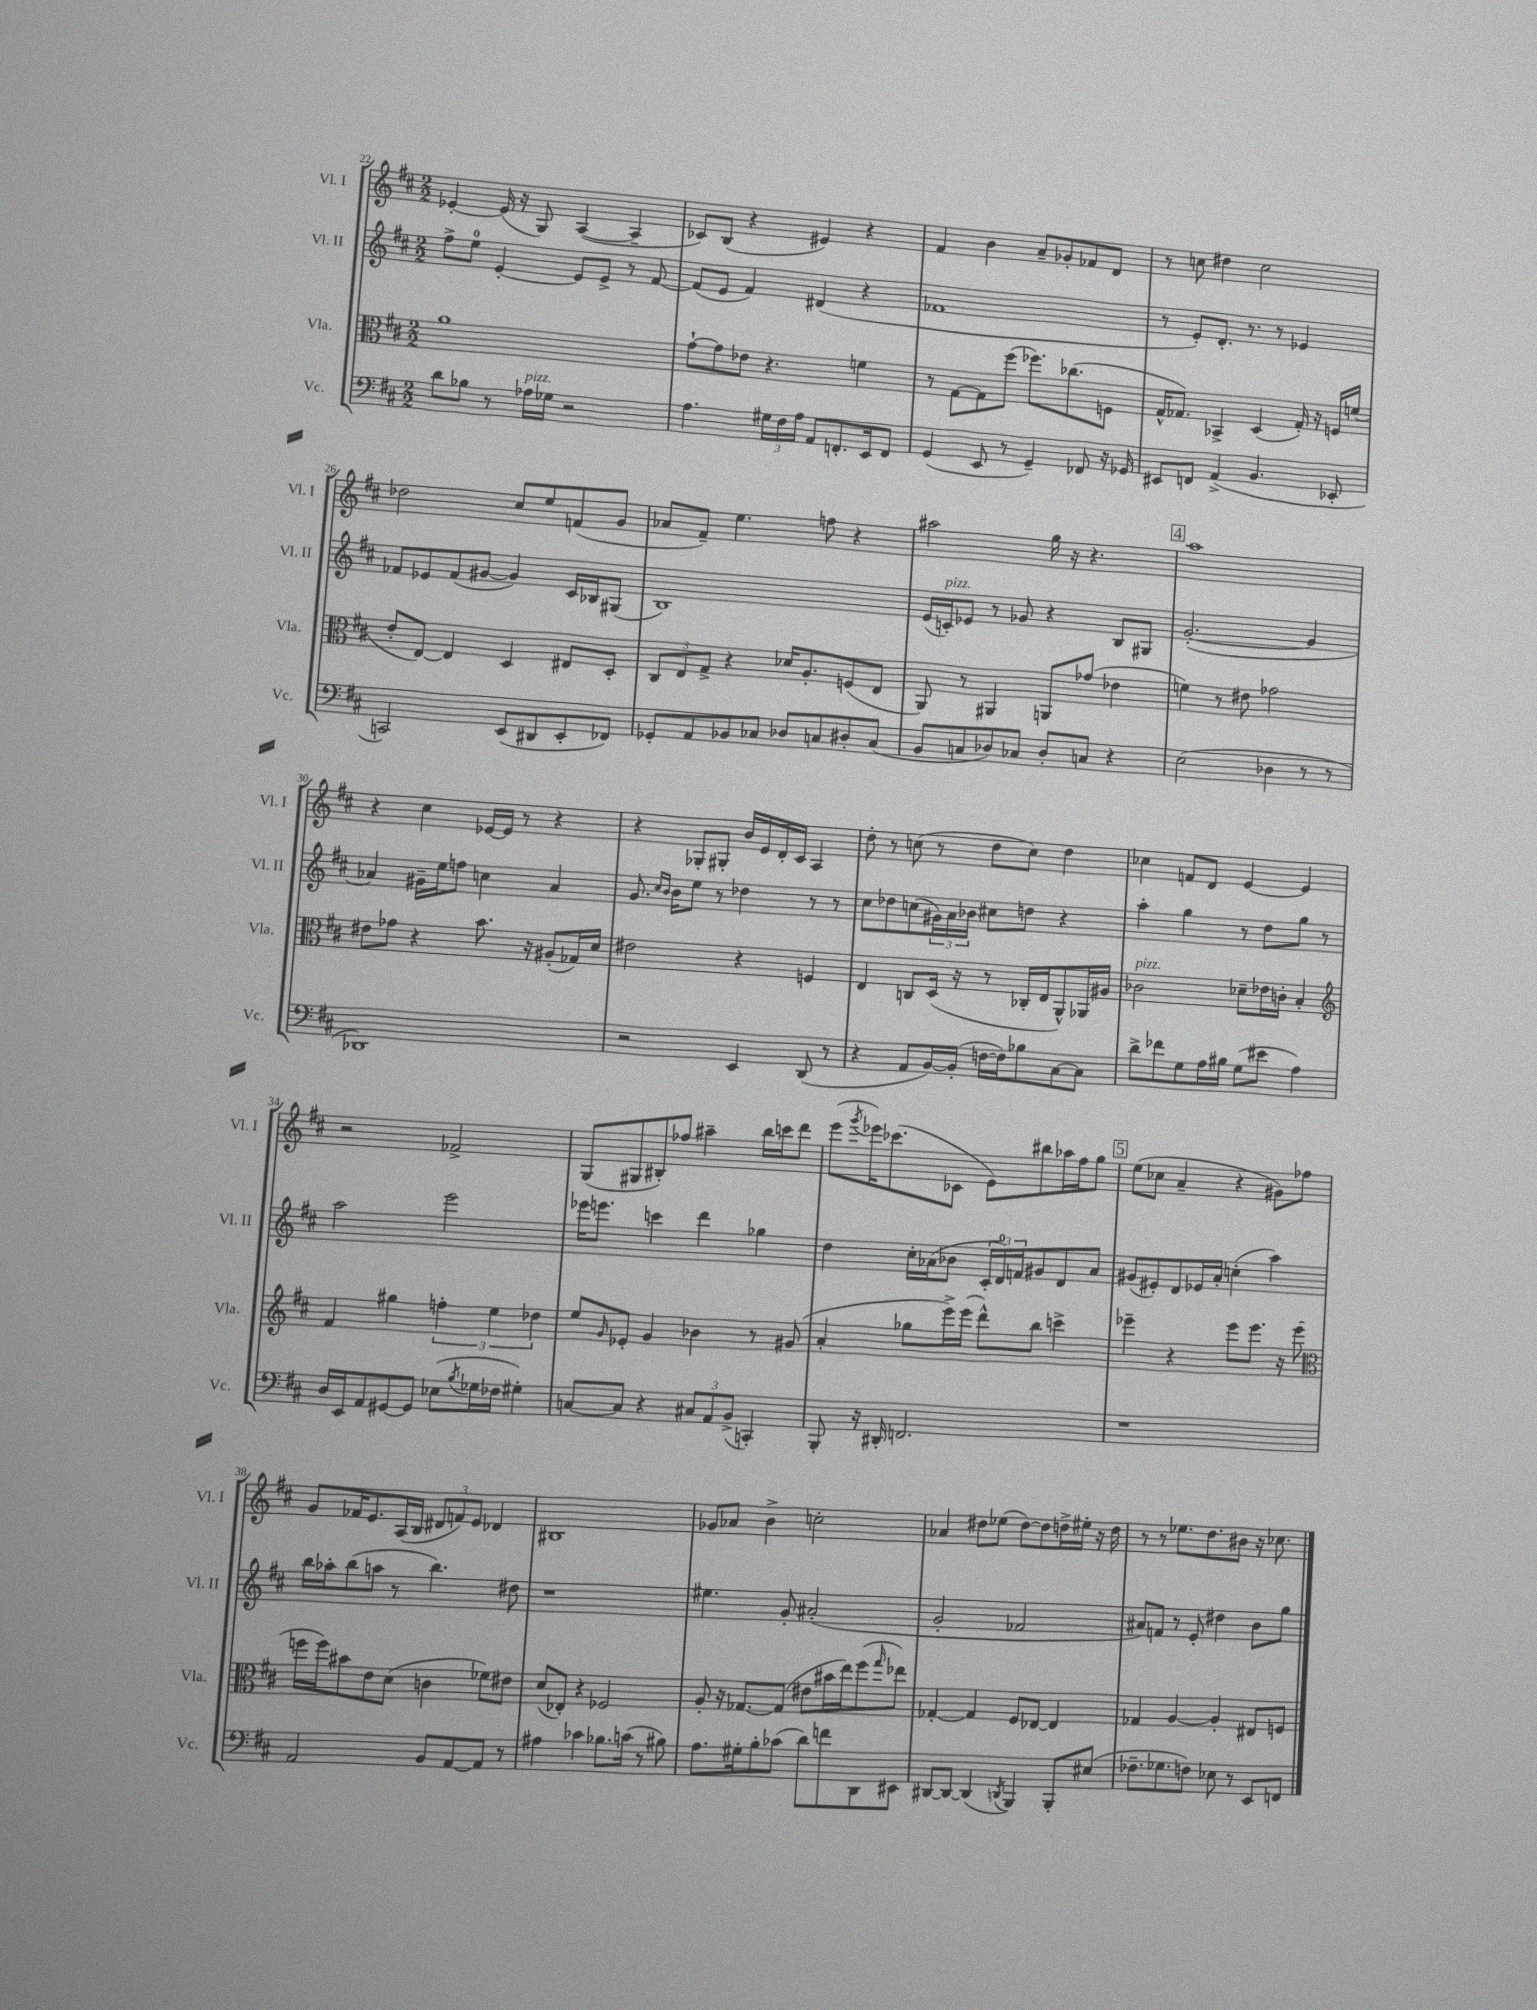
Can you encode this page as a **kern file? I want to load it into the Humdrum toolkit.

**kern	**kern	**kern	**kern
*part4	*part3	*part2	*part1
*staff4	*staff3	*staff2	*staff1
*I"Vc.	*I"Vla.	*I"Vl. II	*I"Vl. I
*I'Vc.	*I'Vla.	*I'Vl. II	*I'Vl. I
*clefF4	*clefC3	*clefG2	*clefG2
*k[f#c#]	*k[f#c#]	*k[f#c#]	*k[f#c#]
*M2/2	*M2/2	*M2/2	*M2/2
=22	=22	=22	=22
8d\L	1a	8ff#^\L	[4e-X'/
8B-X\J	.	8ee\J	.
8r	.	[4e'/	(16e-/]
.	.	.	16r
!LO:TX:a:i:t=pizz.	!	!	!
16A-X\LL	.	.	8G/)
16G-X\JJ	.	.	.
2r	.	8e/L]	([4A/
.	.	8e^/J	.
.	.	8r	4A~/]
.	.	[8f#/	.
=23	=23	=23	=23
4.A\	[8g`\L	(8f#/L]	8c-X/L)
.	8g\]	8e/J	(8B/J
.	8e-X\J	4f#/)	4r
24G#X\LL	4.r	.	.
24F#\	.	.	.
24A\JJ	.	.	.
8AA/L	.	(4d#X/	4e#X/)
8.FFn'/	.	.	.
.	4fn\	4r	4r
16EE/k	.	.	.
8FF/J	.	.	.
=24	=24	=24	=24
(4GG/	8r	1f-X	4f#/
.	[8G\L	.	.
8EE/	8G\]	.	4b\
8r	(8ff#\J	.	.
4GG~/)	8.ff-X\L)	.	8a~/L
.	.	.	8g-X'/
.	(8.cc-X\	.	.
8FF-X/	.	.	8f-X/
16r	8Fn\J	.	8d/J
16GG-X/	.	.	.
=25	=25	=25	=25
8EE#X/L	16G^^/KL	8r	8r
.	8.G-X/J)	.	.
8FFn/J	.	8e'/L)	8ccn\
(4AA^/	4BB-X^/	8.d'/J	4dd#X\
.	.	8.r	.
4.BB/	(4D/	.	2cc\
.	.	8r	.
.	16G-'/)	4e-X/	.
.	16r	.	.
8EE-X'/	16Fn/LL	.	.
.	(16fn/JJ	.	.
!!LO:LB:g=z
=26	=26	=26	=26
2CCn/)	8e'/L	8f-X/L	2dd-X\
.	[8E/J)	8e-X/	.
.	4E/]	(8f-/	.
.	.	[8g#X/J	.
(8EE/L	4D/	4g#/])	8cc#/L
8DD#X/	.	.	8ee/
8EE'/	8E#X/L	16c#/LL	(8fn/
.	.	16B-X/J	.
8FF-X/J)	8D'/J	(8G#X/J	8g/J
=27	=27	=27	=27
8GG-X'/L	12C#/L	1B)	8a-X/L
.	12E/	.	.
8AA/	.	.	8f#~/J)
.	12G^/J	.	.
8BB-X/	4r	.	4.ee\
8C-X/J	.	.	.
8D-X/L	16d-X/KL	.	.
.	8.A'/	.	.
8Cn/	.	.	8ffn\
8D#X'/	(8Fn/	.	4r
(8C/J	8E/J	.	.
=28	=28	=28	=28
8BB/L	8AA/)	(16e/LL	2aa#X\
!	!	!LO:TX:a:i:t=pizz.	!
.	.	16cn'/J)	.
8Cn/	8r	8e-X/J	.
8D-X/)	4AA#X/	8r	.
8C-X/J	.	8g-X/	.
8D-'/L	8AAn/L	4r	16gg\
.	.	.	16r
8Cn/J	(8g-X/J	.	4.r
4r	4e-X\	8B/L	.
.	.	8G#X/J	.
!!LO:REH:place=s1:t=4
=29	=29	=29	=29
(2E\	4fn\)	([2.g'/	1aa
.	8r	.	.
.	8e#X\	.	.
4D-X\	2g-X\	.	.
8r	.	4g/]	.
8r	.	.	.
!!LO:LB:g=z
=30	=30	=30	=30
1DD-X)	8e#X\L	4a-X/)	4r
.	8g-X\J	.	.
.	4r	16g#X~\LL	4cc#\
.	.	16ee\J	.
.	.	8ffn\J	.
.	8.b\	4ccn\	[16e-X/LL
.	.	.	16e-/JJ]
.	.	.	8r
.	16r	.	.
.	(8A#X'/L	4a-/	4r
.	16G-X/L)	.	.
.	16d/JJ	.	.
=31	=31	=31	=31
2r	2e#X\	8.g/	4r
.	.	16qqcc#/LL	.
.	.	16qqb/JJ	.
.	.	16b\KL	.
.	.	8ee\J	8G-X'/L
.	.	8r	8G#X'/J
4EE/	4r	4dd-X\	16b/LL
.	.	.	16e/
.	.	.	16d'/
.	.	.	16c#/JJ
(8DD/	4Fn/	8r	4A/
8r	.	8r	.
=32	=32	=32	=32
4r	4E/	8cc#\L	8dd'\
.	.	8dd-X\	8r
8AA/L	8Cn/L	(8ccn\	(8ccn\
[16BB/L)	(16D/Jk	24g#X\L)	8r
.	.	24a\	.
(16BB'/JJ]	16r	.	.
.	.	24b-X\JJ	.
[16Fn\LL	8r	8cc#X\L	8dd\L
16F\J])	.	.	.
8B-X\	16C-X'/LL	8ddn\J	8cc\J)
.	16E/J	.	.
[8C#\	8AA^^/)	4r	4dd\
8C#\J]	16AA-X/L	.	.
.	16A#X/JJ	.	.
=33	=33	=33	=33
!	!LO:TX:a:i:t=pizz.	!	!
8d^\L	2c-X\	4aa'\	4cc-X\
8f-X\	.	.	.
8G\	.	4gg\	8fn/L
16A\L	.	.	8d/J
16B#X\JJ	.	.	.
(8G\L	8d-X~\L	8r	[4e/
8e#X\J	16e-X\L	8dd\L	.
.	16cn'\JJ	.	.
4A\)	4B'/	8gg\J	4e/]
.	.	8r	.
!!LO:LB:g=z
=34	=34	=34	=34
*	*clefG2	*	*
16D/LL	4f#/	2aa\	2r
16EE/J	.	.	.
8AA/	.	.	.
[8GG#X/	4gg#X\	.	.
8GG#/J]	.	.	.
(8E-X\L	6ffn'\	2eee\	2f-X^/
8qB/	.	.	.
16G-X\L	.	.	.
.	6ee\	.	.
16F-X\JJ	.	.	.
4G#X'\)	.	.	.
.	6dd-X\	.	.
=35	=35	=35	=35
[8Cn/L	8ee/L	16eee-X\KL	(8G/L
.	.	8.eeen\J	.
.	16qqg/	.	.
8C/J]	8e-X'/J	.	8G#X/
4r	4g/	4cccn\	8B#X'/)
.	.	.	8ff-X/J
12C#X/L	4b-X\	4ddd\	4aa#X~\
12AA/	.	.	.
(12BB^/J	.	.	.
4CCn'/)	8r	4gg-X\	16bb\LL
.	.	.	16cccn\J
.	(8g#X/	.	8ddd\J
=36	=36	=36	=36
8BBB'/	4a'/	4dd\	(8eee\L
.	.	.	8qggg/
16r	.	.	16eee-X\K)
16DD#X'/	.	.	(8.ccc-X\
2.FFn/	8gg-X\L	16cc#'\LL	.
.	.	(16a-X\J	.
.	16eee^\L)	8b-X\J	8c-X\J
.	(16eee\JJ	.	.
.	8ddd^^\L)	24c#'/LL	8e\L)
.	.	24d/)	.
.	.	24fn/J	.
.	8bb\J	8g#X/	8bb#X\
.	4cccn^\	8d/	16aa-X\L
.	.	.	16ff#\J
.	.	8a-/J	8gg\J
!!LO:REH:place=s1:t=5
=37	=37	=37	=37
1r	4eee-X~\	(8g#X/L	(8ee\L
.	.	8e#X'/)	8cc-X\J
.	4r	8d/	4a~/
.	.	16e-X/L	.
.	.	16a'/JJ	.
.	8eee-\L	(4ccn'\	4r
.	8.eee-\J	.	.
.	.	4aa\)	8g#X\L)
.	16r	.	.
.	(8eee-\	.	8ff-X\J
!!LO:LB:g=z
=38	=38	=38	=38
*	*clefC3	*	*
2AA/	16ffn\LL	16bb\LL	8g/L
.	16ff\J)	16aa-X'\J	.
.	8b#X\	(8bb\	16f-X/K
.	.	.	8.e/
.	8e\	8aan\J	.
.	(8d\J	8r	(16A/L
.	.	.	16B/JJ
8BB/L	4cn\	4.bb\)	12d#X/L
.	.	.	12fn/)
[8AA/	.	.	.
.	.	.	12e/J
8AA/J]	8f-X\L)	.	4d-X/
8r	8e#X\J	8dd#X\	.
=39	=39	=39	=39
4A#X\	(8d/L	1r	1B#X
.	8E-X'/J)	.	.
4c-X\	4r	.	.
8.B-X\L	2F-X/	.	.
(16cn\Jk	.	.	.
8r	.	.	.
8B#X\)	.	.	.
=40	=40	=40	=40
8.A\L	8A'/	4.ee#X\	8g-X/L
.	16r	.	8a-X/J
16G#X'\k	[8.G-X/L	.	.
8B'\	.	.	4b^\
(8c-X\J	(8G-/J]	8g'/	.
8d\L)	8e#X\L	(2a#X'/	2ccn'\
8fn\	16b#X\L	.	.
.	16ee\J)	.	.
8DD\	(8ff#\	.	.
.	16qqgg/	.	.
8EE#X\J	8ee-X\J)	.	.
=41	=41	=41	=41
[8DD#X/L	[4G-X'/	2g'/	4a-X/
8DD#/J_	.	.	.
(4DD#/]	4G-/]	.	8dd#X\L
.	.	.	(8ee-X\J
8qDDn/	.	.	.
4BBB/)	8F#/L	2f-X/	[8dd#\L)
.	[8E-X/J	.	8dd#\]
8BBB'/L	4E-/]	.	16ddn^\L
.	.	.	16ee#X'\JJ
(8E#X/J	.	.	16r
.	.	.	16dd\
=42	=42	=42	=42
8.F-X~\L	4G-X/	8a#X/L)	8r
.	.	8fn/J	8r
8.G-X\	.	.	.
.	[4A/	8r	8.ee-X\L
8Fn\J)	.	8e'/	.
.	.	.	8.dd\
8E-X\	4A'/]	4dd#X\	.
8r	.	.	8b#X\J
8EE/L	8E#X/L	8b\L	16r
.	.	.	8.cc-X\
8FFn/J	8Fn/J	8gg\J	.
==	==	==	==
*-	*-	*-	*-
